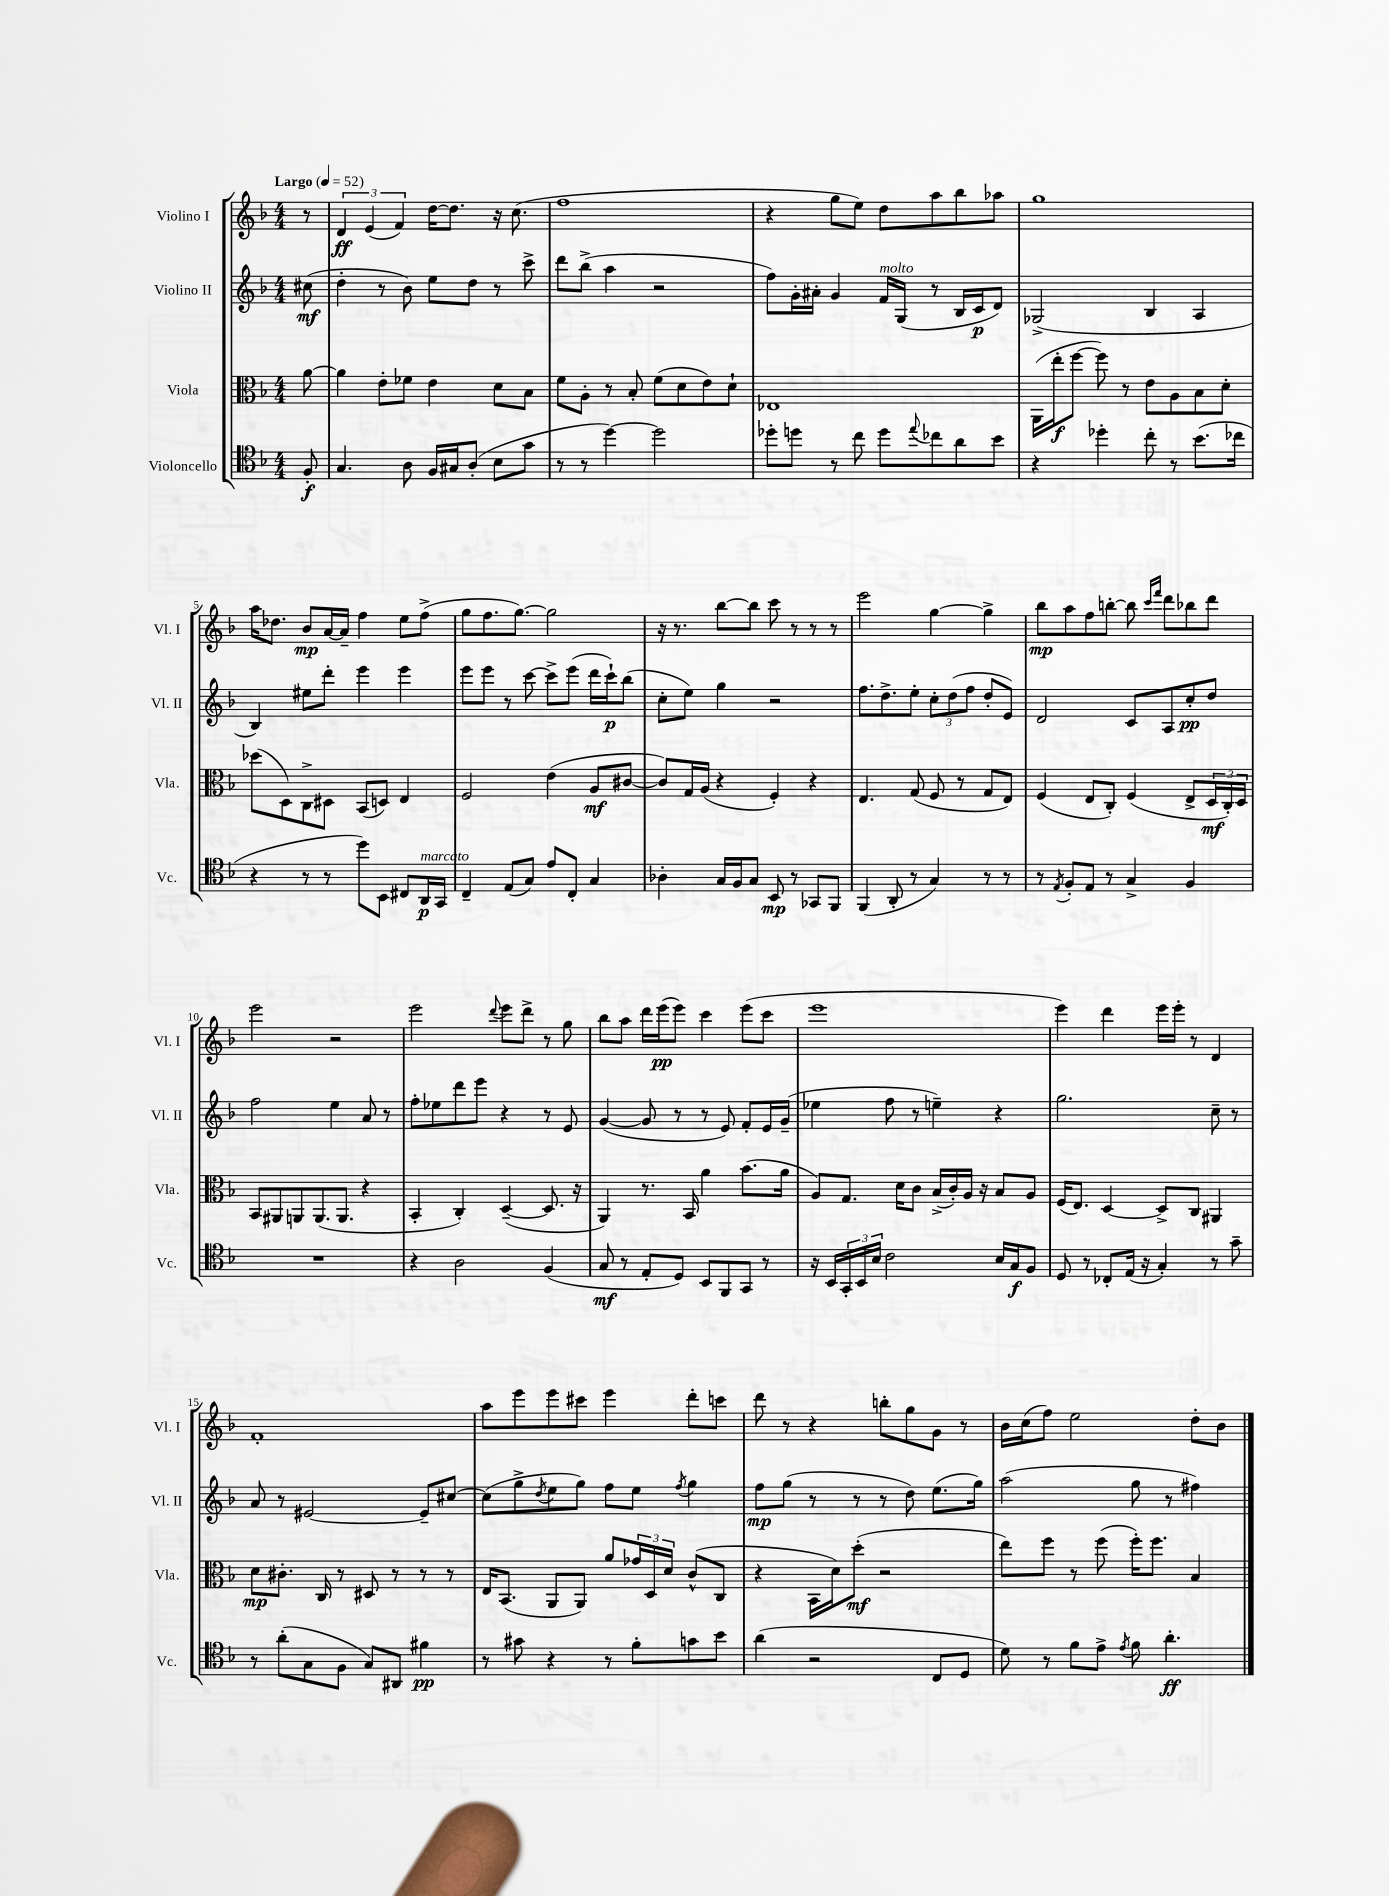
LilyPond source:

<<
\new StaffGroup <<
\new Staff = "s0" \with { instrumentName = "Violino I" shortInstrumentName = "Vl. I" } {
    \clef treble \key f \major \numericTimeSignature \time 4/4 \partial 8 \tempo "Largo" 4 = 52
    r8 |
    \tuplet 3/2 { d'4\ff e'4( f'4) } d''16~ d''8. r16 c''8.( |
    f''1 |
    r4 g''8 e''8) d''8 a''8 bes''8 aes''8 |
    g''1 |
    a''16 des''8. bes'8\mp a'16~ a'16-- f''4 e''8 f''8->( |
    g''8 f''8. g''8.~) g''2 |
    r16 r8. bes''8~ bes''8 c'''8 r8 r8 r8 |
    e'''2 g''4~ g''4-> |
    bes''8\mp a''8 f''8 b''8~-. b''8 \grace { c'''16 f'''16 } d'''8 bes''8 d'''8 |
    e'''2 r2 |
    e'''2 \appoggiatura { d'''8 } e'''8 d'''8-> r8 g''8 |
    bes''8 a''8 d'''16 e'''16\pp( e'''8) c'''4 e'''8( c'''8 |
    e'''1 |
    e'''4) d'''4 e'''16 e'''16-. r8 d'4 |
    f'1-. |
    a''8 e'''8 e'''8 cis'''8 e'''4 d'''8-. c'''8 |
    d'''8 r8 r4 b''8-. g''8 g'8 r8 |
    bes'16 c''16( f''8) e''2 d''8-. bes'8 \bar "|." |
}
\new Staff = "s1" \with { instrumentName = "Violino II" shortInstrumentName = "Vl. II" } {
    \clef treble \key f \major \numericTimeSignature \time 4/4 \partial 8
    cis''8\mf( |
    d''4-. r8 bes'8) e''8 d''8 r8 c'''8-> |
    d'''8 bes''8->( a''4 r2 |
    f''8) g'16-. ais'16-. g'4 f'16^\markup { \italic "molto" } g16( r8 bes16 c'16\p d'8) |
    ges2->( bes4 a4 |
    bes4) eis''8 d'''8-. e'''4 e'''4 |
    e'''8 e'''8 r8 c'''8~ c'''8-> e'''8( d'''16 c'''16-!\p) bes''8( |
    c''8-. e''8) g''4 r2 |
    f''8. d''8.-> e''8-. \tuplet 3/2 { c''8-. d''8( f''8 } d''8-. e'8) |
    d'2 c'8 a8 c''8-.\pp d''8 |
    f''2 e''4 a'8 r8 |
    f''8-. ees''8 d'''8 e'''8 r4 r8 e'8 |
    g'4~( g'8 r8 r8 e'8) f'8-. e'16 g'16--( |
    ees''4 f''8 r8 e''4--) r4 |
    g''2. c''8-- r8 |
    a'8 r8 eis'2~ eis'8-- cis''8~ |
    cis''8( g''8-> \acciaccatura { d''8 } e''8 g''8) f''8 e''8 \acciaccatura { f''8 } g''4 |
    f''8\mp g''8( r8 r8 r8 d''8) e''8.( g''16) |
    a''2( g''8 r8 fis''4) \bar "|." |
}
\new Staff = "s2" \with { instrumentName = "Viola" shortInstrumentName = "Vla." } {
    \clef alto \key f \major \numericTimeSignature \time 4/4 \partial 8
    a'8~ |
    a'4 e'8-. fes'8 e'4 d'8 bes8 |
    f'8 a8-. r8 bes8-. f'8( d'8 e'8) d'8-! |
    ees1 |
    a,16( e''16-.\f f''8~ f''8) r8 e'8 a8 bes8 d'8-. |
    des''8( d8) c8-> dis8 bes,8( d8) e4 |
    f2 e'4( a8\mf cis'8~ |
    cis'8) g16 a16( r4 f4-.) r4 |
    e4. g8( f8 r8 g8 e8) |
    f4( e8 c8-.) f4( e8-> \tuplet 3/2 { d16\mf c16-.) d16 } |
    bes,8 ais,8 a,8 a,8.( a,8. r4 |
    bes,4-. c4-.) d4~--( d8. r16 |
    a,4) r8. bes,16 a'4 bes'8.( a'16 |
    a8) g8. d'16 c'8 bes16->( c'16-.) a16 r16 bes8 a8 |
    f16( e8.) d4~ d8-> c8 ais,4 |
    d'8\mp cis'8.-. c16 r8 dis8 r8 r8 r8 |
    e16 bes,8.( a,8 a,8) a'8 \tuplet 3/2 { ges'16 d16 d'16 } c'8-^( c8 |
    r4 bes,16 d'16) d''8-.\mf( r2 |
    e''8) f''8 r8 f''8( f''16-.) f''8. bes4 \bar "|." |
}
\new Staff = "s3" \with { instrumentName = "Violoncello" shortInstrumentName = "Vc." } {
    \clef tenor \key f \major \numericTimeSignature \time 4/4 \partial 8
    f8-.\f |
    g4. a8 f16 gis16 a8-.( bes8 g'8 |
    r8 r8 d''4~) d''2 |
    des''8-. d''8 r8 c''8 d''8 \appoggiatura { e''8 } ces''8 a'8 bes'8 |
    r4 des''4-. c''8-. r8 bes'8.( ces''16 |
    r4 r8 r8 d''8) bes,8 cis8 a,16\p^\markup { \italic "marcato" } g,16 |
    c4-- e8( g8) e'8 c8-. g4 |
    aes4-. g16 f16 g8 bes,8\mp r8 ges,8 f,8 |
    f,4( a,8-. r8 g4) r8 r8 |
    r8 \acciaccatura { e8 } f8-. e8 r8 g4-> f4 |
    R1 |
    r4 a2 f4( |
    g8\mf r8 e8-. d8) bes,8 f,8 g,8 r8 |
    r16 bes,16 \tuplet 3/2 { g,16-. bes,16 bes16 } c'2 bes16 g16\f f8 |
    d8 r8 ces8-. e16( r16 g4-.) r8 g'8-- |
    r8 a'8-.( g8 f8 g8) ais,8 fis'4\pp |
    r8 gis'8 r4 r8 f'8-. g'8 bes'8 |
    a'4( r2 c8 d8 |
    d'8) r8 f'8 e'8-> \acciaccatura { e'8 } f'8 a'4.-.\ff \bar "|." |
}
>>
>>
